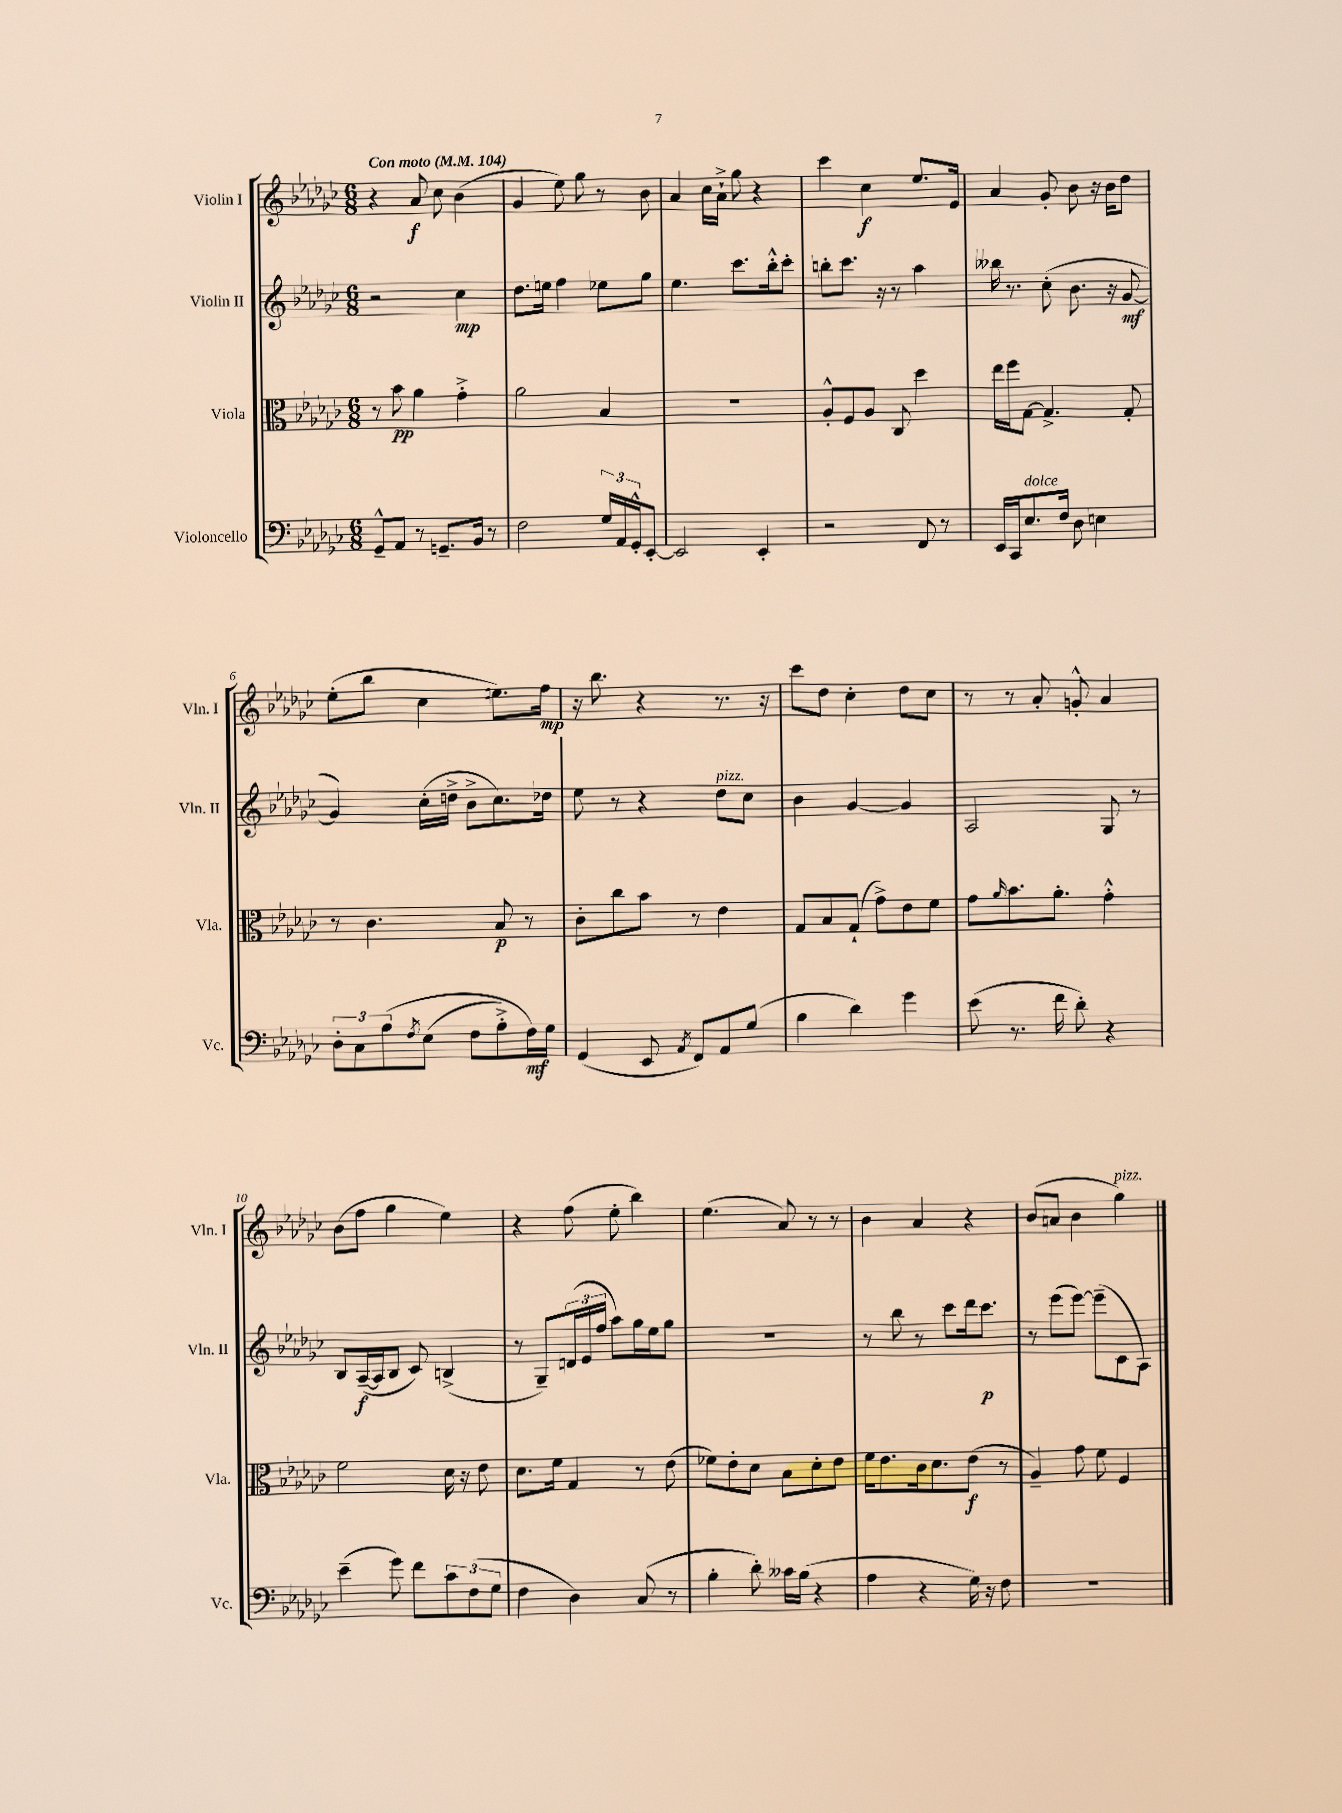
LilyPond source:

<<
\new StaffGroup <<
\new Staff = "s0" \with { instrumentName = "Violin I" shortInstrumentName = "Vln. I" } {
    \clef treble \key ges \major \numericTimeSignature \time 6/8 \tempo "Con moto" 4 = 104
    r4 aes'8\f ces''8 bes'4( |
    ges'4 ees''8) ges''8 r8 bes'8 |
    aes'4 ces''16 aes'16-!-> ges''8 r4 |
    ces'''4 ces''4\f ees''8. ees'16 |
    aes'4 ges'8-. bes'8 r16 bes'16 des''8 |
    ees''8-.( bes''8 ces''4 e''8.) f''16\mp |
    r16 bes''8. r4 r8. r16 |
    ces'''8 des''8 ces''4-. des''8 ces''8 |
    r8 r8 aes'8-. g'8-.-^ aes'4 |
    bes'8( f''8 ges''4 ees''4) |
    r4 f''8( ees''8-. bes''4) |
    ees''4.( aes'8) r8 r8 |
    bes'4 aes'4 r4 |
    bes'8( a'8 bes'4 ges''4^\markup { \italic "pizz." }) \bar "|." |
}
\new Staff = "s1" \with { instrumentName = "Violin II" shortInstrumentName = "Vln. II" } {
    \clef treble \key ges \major \numericTimeSignature \time 6/8
    r2 ces''4\mp |
    des''8. e''16 f''4 ees''8 ges''8 |
    ees''4. ces'''8. bes''16-.-^ ces'''8-. |
    b''8-. ces'''8. r16 r8 aes''4 |
    beses''16 r8. ces''8-.( bes'8. r16 ges'8~\mf |
    ges'4) ces''16-.( d''16-> bes'8-> ces''8.) des''16 |
    ees''8 r8 r4 des''8^\markup { \italic "pizz." } ces''8 |
    bes'4 ges'4~ ges'4 |
    aes2 ges8 r8 |
    bes8 aes16~--\f( aes16 bes8 ces'8) b4->( |
    r8 ges8--) \tuplet 3/2 { d'16( ees'16 f''16 } aes''8) ges''16 ees''16 ges''8 |
    R2. |
    r8 bes''8 r8 ces'''8 des'''16 ces'''8.\p |
    r8 ees'''8( ees'''8~) ees'''8--( ces'8 aes8) \bar "|." |
}
\new Staff = "s2" \with { instrumentName = "Viola" shortInstrumentName = "Vla." } {
    \clef alto \key ges \major \numericTimeSignature \time 6/8
    r8 bes'8\pp aes'4 ges'4-.-> |
    aes'2 bes4 |
    R2. |
    aes8-.-^ f8 aes8 ces8 des''4 |
    ees''16 f''16 ges8~ ges4.-> ges8-. |
    r8 ces'4. bes8\p r8 |
    ces'8-. ces''8 bes'8 r8 ees'4 |
    ges8 bes8 ges8-!( ges'8->) ees'8 f'8 |
    ges'8 \grace { aes'16 } bes'8. aes'8.-. ges'4-.-^ |
    f'2 des'16 r16 ees'8 |
    des'8. f'16 ges4 r8 ees'8( |
    fes'8) ees'8-. des'8 bes8 des'8-. ees'8 |
    f'16 ees'8. ces'16 des'8. ees'8\f( r8 |
    aes4--) ges'8 f'8 f4 \bar "|." |
}
\new Staff = "s3" \with { instrumentName = "Violoncello" shortInstrumentName = "Vc." } {
    \clef bass \key ges \major \numericTimeSignature \time 6/8
    ges,8---^ aes,8 r8 g,8.-- bes,16 r8 |
    f2 \tuplet 3/2 { ges16 aes,16 ges,16-.-^ } ees,8~-. |
    ees,2 ees,4-. |
    r2 f,8 r8 |
    ees,16 ces,16 ees8.^\markup { \italic "dolce" } f16 des8 e4 |
    \tuplet 3/2 { des8-. ces8 aes8\( } \acciaccatura { f8 } ees8( f8 aes8-.->) f16\mf\) ges16 |
    ges,4( ees,8 \acciaccatura { aes,8 } f,8) aes,8 ges8( |
    bes4 des'4) ges'4 |
    ees'8( r8. f'16 des'8-.) r4 |
    ees'4--( ges'8) f'8 \tuplet 3/2 { ces'8 f8( ges8 } |
    f4 des4) ces8( r8 |
    bes4-. des'8-.) ceses'16 bes16( r4 |
    aes4 r4 ges16) r16 f8 |
    R2. \bar "|." |
}
>>
>>
